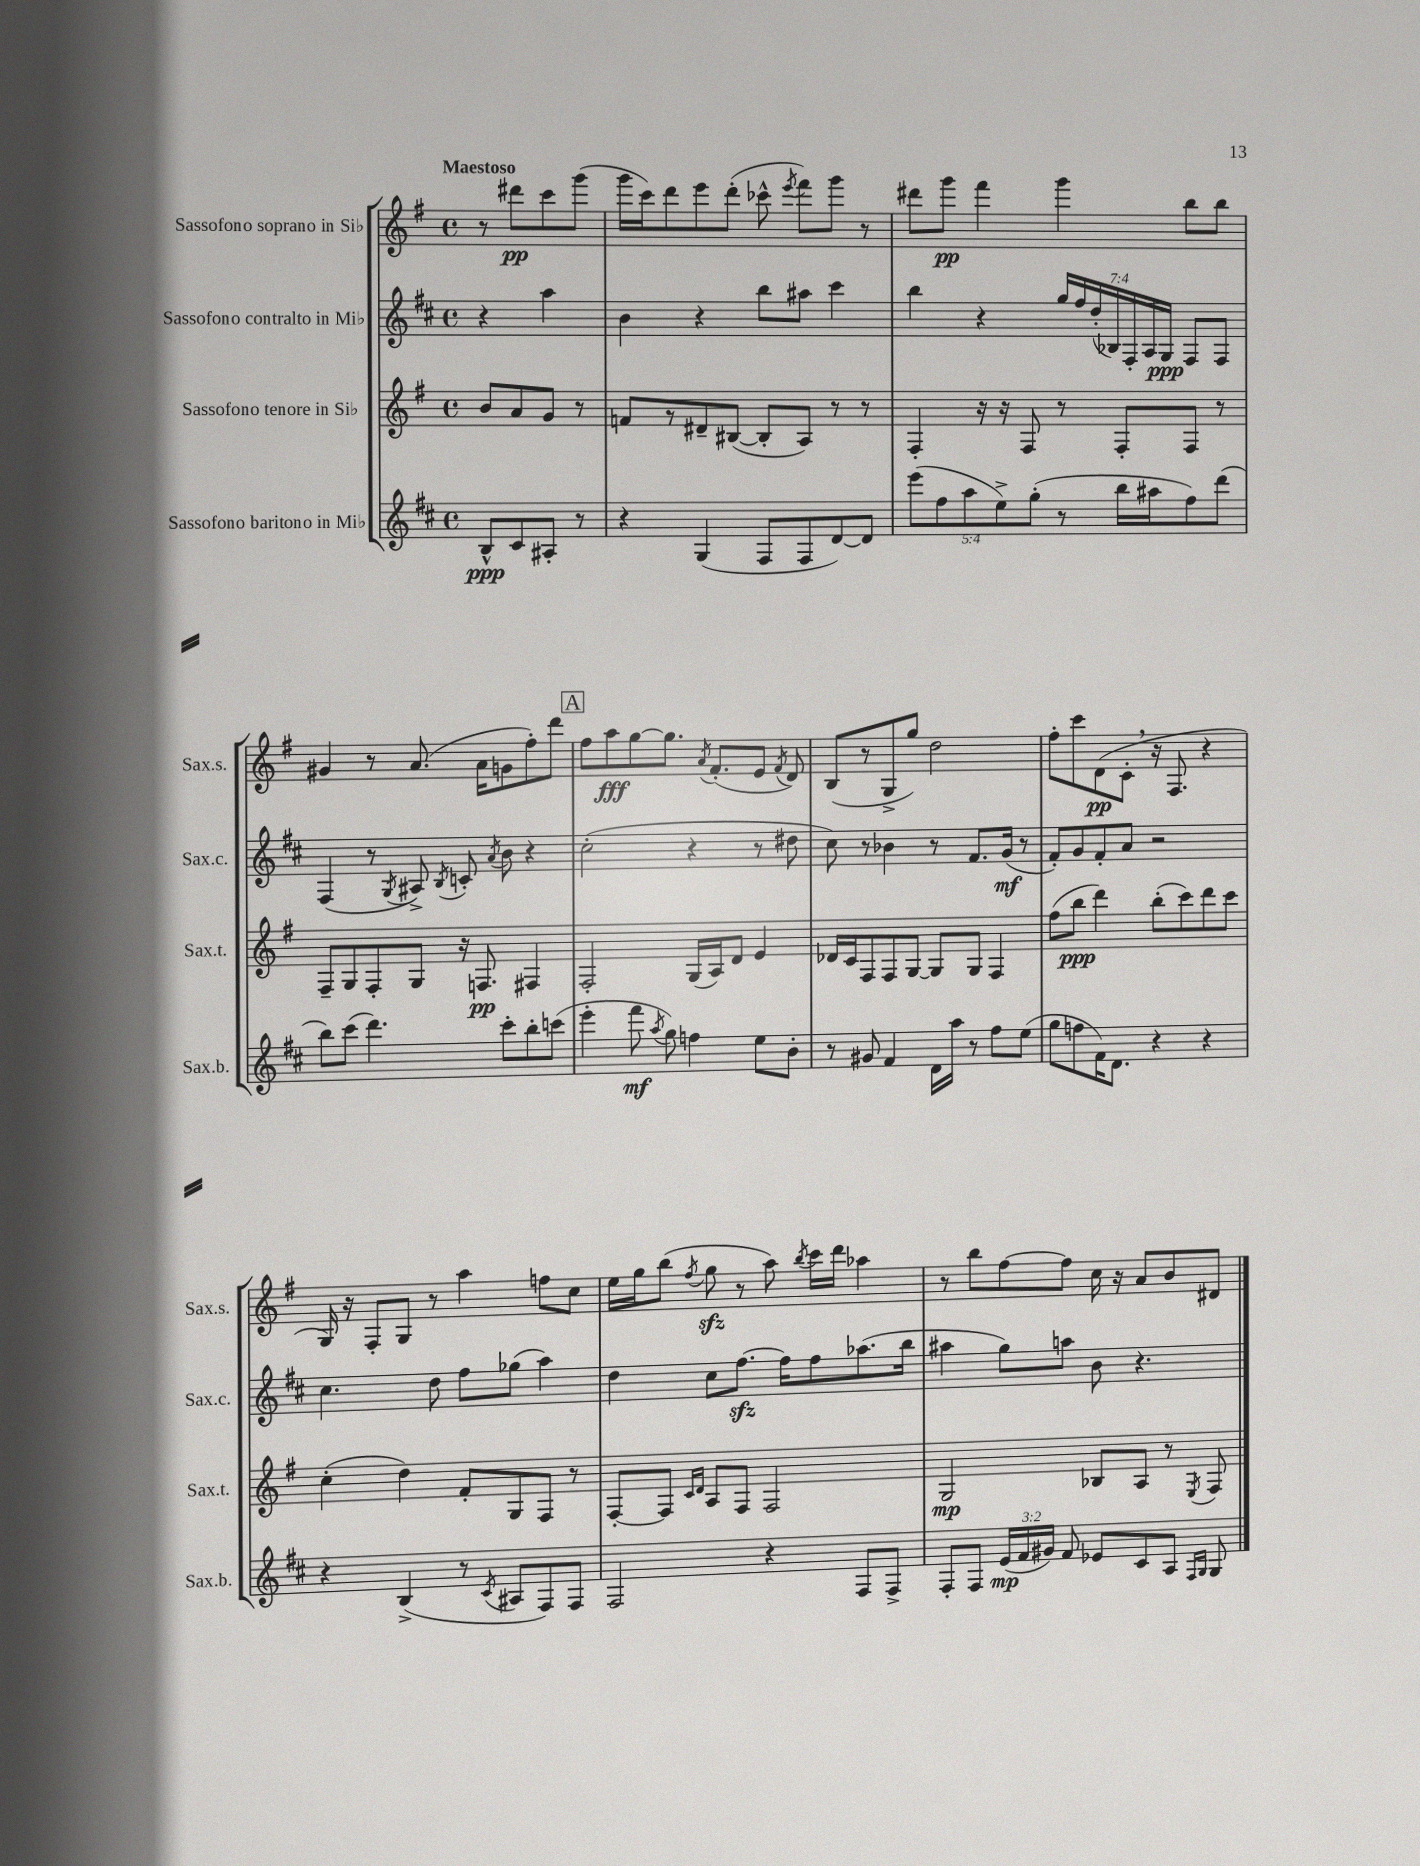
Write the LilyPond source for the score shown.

<<
\new StaffGroup <<
\new Staff = "s0" \with { instrumentName = "Sassofono soprano in Sib" shortInstrumentName = "Sax.s." } {
    \clef treble \key g \major \defaultTimeSignature \time 4/4 \partial 2 \tempo "Maestoso"
    \autoBeamOff r8 dis'''8[\pp c'''8 g'''8]( |
    g'''16[ c'''16) d'''8 e'''8 d'''8]-.( ces'''8-^ \acciaccatura { e'''8 } fis'''8[) g'''8] r8 |
    dis'''8[ g'''8]\pp fis'''4 g'''4 b''8[ b''8] |
    gis'4 r8 a'8.( a'16[ g'8 fis''8-.) d'''8] |
    \mark \markup { \box "A" } fis''8[ a''8\fff g''8~ g''8.] \acciaccatura { a'8 } fis'8.[-.( e'8] \acciaccatura { fis'8 } d'8) |
    b8[( r8 g8-> g''8]) d''2 |
    fis''8[-. c'''8 d'8\pp( c'8]-. \breathe r16 fis8. r4 |
    g16) r16 fis8[-. g8] r8 a''4 f''8[ c''8] |
    e''16[ g''16 b''8]( \acciaccatura { fis''8 } g''8\sfz r8 a''8) \acciaccatura { b''8 } c'''16[ d'''16] aes''4 |
    r8 b''8[ fis''8~ fis''8] c''16 r16 a'8[ b'8 dis'8] \bar "|." |
}
\new Staff = "s1" \with { instrumentName = "Sassofono contralto in Mib" shortInstrumentName = "Sax.c." } {
    \clef treble \key d \major \defaultTimeSignature \time 4/4 \override Staff.TupletNumber.text = #tuplet-number::calc-fraction-text \partial 2
    \autoBeamOff r4 a''4 |
    b'4 r4 b''8[ ais''8] cis'''4 |
    b''4 r4 \tuplet 7/4 { g''16[ fis''16 d''16-.( bes16) fis16-. a16 g16]\ppp } fis8[ fis8] |
    fis4( r8 \acciaccatura { g8 } ais8->) \acciaccatura { b8 } c'8-. \acciaccatura { a'8 } b'8 r4 |
    \mark \markup { \box "A" } cis''2-.( r4 r8 dis''8 |
    cis''8) r8 bes'4 r8 fis'8.[ g'16]\mf( r8 |
    fis'8[-.) g'8 fis'8-. a'8] r2 |
    cis''4. d''8 fis''8[ ges''8]( a''4) |
    d''4 cis''8[ fis''8.]~\sfz fis''16[ fis''8 aes''8.( b''16] |
    ais''4 g''8[) a''8] b'8 r4. \bar "|." |
}
\new Staff = "s2" \with { instrumentName = "Sassofono tenore in Sib" shortInstrumentName = "Sax.t." } {
    \clef treble \key g \major \defaultTimeSignature \time 4/4 \partial 2
    \autoBeamOff b'8[ a'8 g'8] r8 |
    f'8[ r8 dis'8-- bis8]~( bis8[-. a8]) r8 r8 |
    fis4-. r16 r16 fis8 r8 fis8[-. fis8] r8 |
    fis8[-- g8 fis8-. g8] r16 f8.\pp fis4 |
    \mark \markup { \box "A" } fis2-. g16[( a16) d'8] e'4 |
    des'16[ c'16 fis8 fis8 g8]~ g8[ g8] fis4 |
    fis''8[( b''8]\ppp d'''4) b''8[-.( c'''8) d'''8 c'''8] |
    c''4-.( d''4) fis'8[-. g8 fis8] r8 |
    fis8[~-. fis8] \grace { c'16[ d'16] } a8[ fis8] fis2 |
    g2\mp bes8[ a8] r8 \acciaccatura { e8 } fis8 \bar "|." |
}
\new Staff = "s3" \with { instrumentName = "Sassofono baritono in Mib" shortInstrumentName = "Sax.b." } {
    \clef treble \key d \major \defaultTimeSignature \time 4/4 \override Staff.TupletNumber.text = #tuplet-number::calc-fraction-text \partial 2
    \autoBeamOff b8[-^\ppp cis'8 ais8]-. r8 |
    r4 g4( fis8[ fis8 d'8~) d'8] |
    \tuplet 5/4 { e'''8[( fis''8 a''8 e''8->) g''8]-.( } r8 b''16[ ais''16 fis''8) d'''8]( |
    b''8[) cis'''8]( d'''4.) cis'''8[-. b''8-. c'''8]( |
    \mark \markup { \box "A" } e'''4-. fis'''8\mf \acciaccatura { a''8 } g''8) f''4 e''8[ b'8]-. |
    r8 gis'8 fis'4 d'16[ a''16] r8 fis''8[ e''8]( |
    g''8[ f''8 fis'16) d'8.] r4 r4 |
    r4 b4->( r8 \acciaccatura { cis'8 } ais8[ fis8) fis8] |
    fis2 r4 fis8[ fis8]-> |
    fis8[-. fis8] \tuplet 3/2 { e'16[\mp( fis'16 gis'16]) } fis'8 ees'8[ cis'8 a8] \grace { fis16[ g16] } g8 \bar "|." |
}
>>
>>
\layout { \context { \Score \remove "Bar_number_engraver" } }
